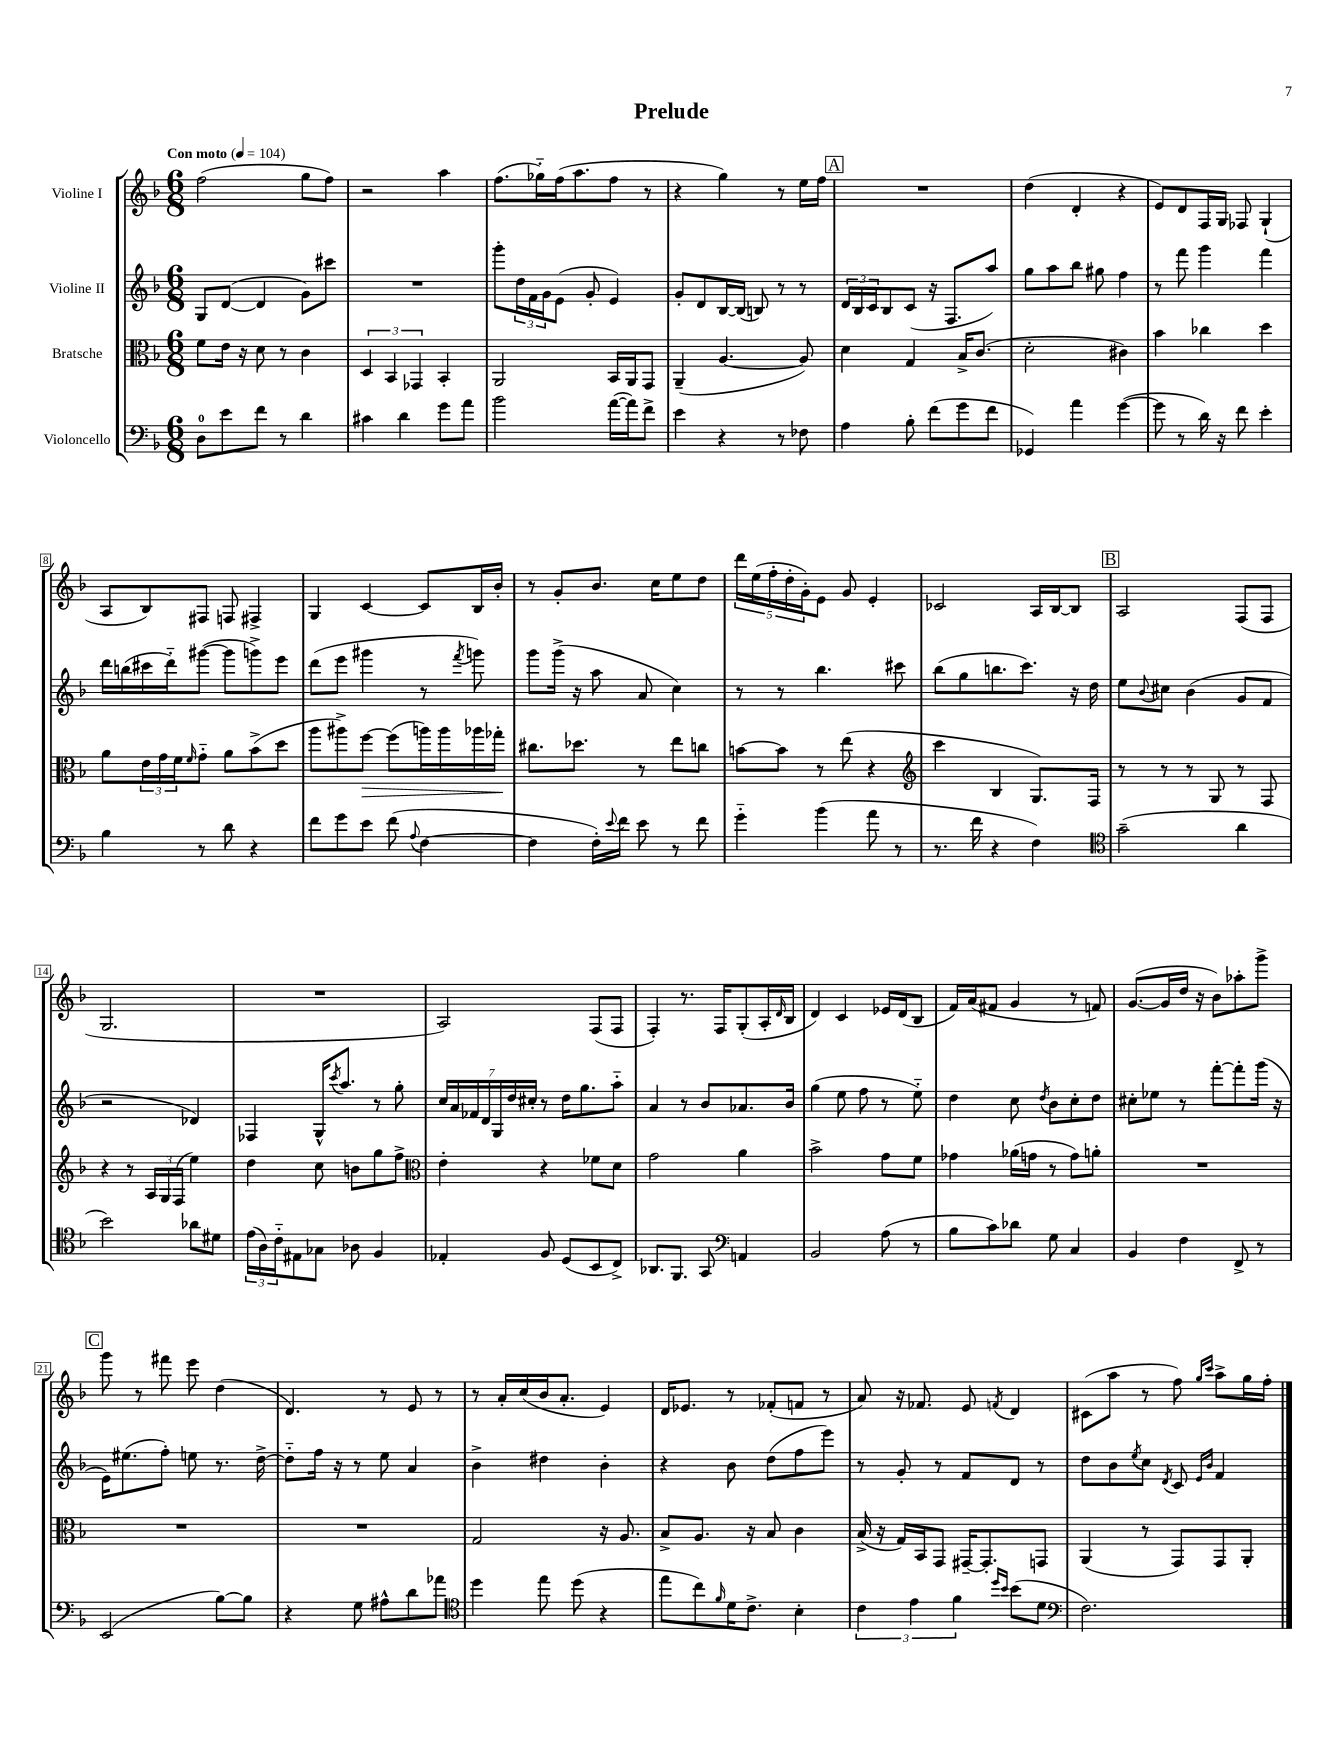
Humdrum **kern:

**kern	**kern	**kern	**kern
*staff4	*staff3	*staff2	*staff1
*clefF4	*clefC3	*clefG2	*clefG2
*k[b-]	*k[b-]	*k[b-]	*k[b-]
*M6/8	*M6/8	*M6/8	*M6/8
*MM104	*MM104	*MM104	*MM104
8D\L	8f\L	8G/L	(2ff\
8e\	16e\Jk	([8d/J	.
.	16r	.	.
8f\J	8d\	4d/]	.
8r	8r	.	.
4d\	4c\	8g\L)	8gg\L
.	.	8ccc#\J	8ff\J)
=	=	=	=
4c#\	6D/	2.r	2r
.	6BB-/	.	.
4d\	.	.	.
.	6GG-/	.	.
8g\L	4BB-'/	.	4aa\
8a\J	.	.	.
=	=	=	=
2b-\	2AA/	8ggg'\L	(8.ff\L
.	.	24dd\L	.
.	.	24f\	.
.	.	.	16gg-'~\L)
.	.	24g\J	.
.	.	(8e\J	(16ff\J
.	.	.	8.aa\
.	.	8g'/	.
([16a\LL	16BB-/LL	4e/)	8ff\J
16a\]J)	16AA/J	.	.
8f^\J	8GG/J	.	8r
=	=	=	=
4e\	(4AA~/	8g'/L	4r
.	.	8d/	.
4r	[4.A/	[16B-/L	4gg\)
.	.	(16B-/]JJ	.
.	.	8B/)	.
8r	.	8r	8r
8F-\	8A/])	8r	16ee\LL
.	.	.	16ff\JJ
=	=	=	=
4A\	4d\	24d/LL	2.r
.	.	24B-/	.
.	.	24c/J	.
.	.	8B-/	.
8B-'\	4G/	(8c/J	.
(8f\L	.	16r	.
.	.	8.F/L	.
8g\	16B-^/LK	.	.
.	(8.c/J	.	.
8f\J	.	8aa/J)	.
=	=	=	=
4GG-/)	2d'\	8gg\L	(4dd\
.	.	8aa\	.
4a\	.	8bb-\J	4d'/
.	.	8gg#\	.
([4g\	4c#\)	4ff\	4r
=	=	=	=
8g\]	4b-\	8r	8e/L)
8r	.	8fff\	8d/
16d\)	4cc-\	4ggg\	16F/L
16r	.	.	16G/JJ
8f\	.	.	8F-/
4e'\	4dd\	4fff\	(4G`/
=	=	=	=
4B-\	8a\L	16ddd\LL	8A/L
.	.	(16bb\	.
.	24e\L	16ccc#\	8B-/)
.	24g\	.	.
.	.	16ddd'~\J)	.
.	24f\J	.	.
.	16qqf/	.	.
8r	8g'~\J	([8ggg#\J	8F#/J
8d\	8a\L	8ggg#\]L	8F/
4r	(8b-^\	8ggg^\)	4F#^/
.	8dd\J	8eee\J	.
=	=	=	=
8f\L	8aa\L	(8ddd\L	4G/
8g\	8aa#^\)	8eee\J	.
8e\J	[8ff\J	4ggg#\	[4c/
(8f\	(8ff\]L	.	.
8qqA/	.	.	.
[4F\	16aa\L)	8r	8c/]L
.	16aa\	.	.
.	.	8qfff/	.
.	16aa-\	8ggg\)	16B-/L
.	16gg-'\JJ	.	16b-'/JJ
=	=	=	=
4F\]	8.cc#\L	8ggg\L	8r
.	.	(16ggg^\Jk	8g'/L
.	8.dd-\J	16r	.
16F'\LL)	.	8aa\	8.b-/J
8qqe/	.	.	.
16f\JJ	.	.	.
8e\	8r	8a/	.
.	.	.	16cc\LK
8r	8ee\L	4cc\)	8ee\
8f\	8cc\J	.	8dd\J
=	=	=	=
4g'~\	[8b\L	8r	20ddd\LL
.	.	.	(20ee\
.	.	.	20ff'\
.	8b\]J	8r	.
.	.	.	20dd'\
.	.	.	20g'\J)
(4b-\	8r	4.bb-\	8e\J
.	(8ee\	.	8g/
8a\	4r	.	4e'/
8r	.	8ccc#\	.
=	=	=	=
*	*clefG2	*	*
8.r	4ccc\	(8bb-\L	2c-/
.	.	8gg\	.
16f\	.	.	.
4r	4B-/	8.bb\	.
.	.	8.ccc\J)	.
4F\)	8.G/L)	.	16A/LL
.	.	.	[16B-/J
.	.	16r	8B-/]J
.	16F/Jk	16dd\	.
=	=	=	=
*clefC4	*	*	*
(2g~\	8r	8ee\L	2A/
.	.	8qqb-/	.
.	8r	8cc#\J	.
.	8r	(4b-\	.
.	8G/	.	.
4a\	8r	8g/L	(8F/L
.	8F/	8f/J	8F/J
=	=	=	=
2b-\)	4r	2r	2.G/
.	8r	.	.
.	24A/LL	.	.
.	24G/	.	.
.	(24F/JJ	.	.
8a-\L	4ee\)	4d-/)	.
8d#\J	.	.	.
=	=	=	=
(24e\LL	4dd\	4F-/	2.r
24A\)	.	.	.
24c'~\J	.	.	.
8E#\	.	.	.
8G-\J	8cc\	16G^^/LK	.
.	.	8qccc/	.
.	.	8.aa/J	.
8A-\	8b\L	.	.
4F/	8gg\	8r	.
.	8ff^\J	8gg'\	.
=	=	=	=
*	*clefC3	*	*
4E-'/	4e'\	28cc/LL	2A/)
.	.	28a/	.
.	.	28f-/	.
.	.	28d/	.
.	.	28G/	.
.	.	28dd/	.
.	.	28cc#'/JJ	.
8F/	4r	8r	.
(8D/L	.	16dd\LK	.
.	.	8.gg\	.
8BB-/	8f-\L	.	(8F/L
8C^/J)	8d\J	8aa'~\J	8F/J
=	=	=	=
8.AA-/L	2g\	4a/	4F'/)
8.FF/J	.	.	.
.	.	8r	8.r
8GG/	.	8b-/L	.
.	.	.	16F/LK
*clefF4	*	*	*
4AA/	4a\	8.a-/	(8G'/
.	.	.	16A'/L
.	.	.	16qqd/
.	.	16b-/Jk	16B-/JJ
=	=	=	=
2BB-/	2b-^\	(4gg\	4d/)
.	.	8ee\	4c/
.	.	8ff\	.
(8A\	8g\L	8r	16e-/LL
.	.	.	(16d/J
8r	8f\J	8ee'~\)	8B-/J
=	=	=	=
8B-\L	4g-\	4dd\	16f/LL)
.	.	.	(16a/J
8c\)	.	.	8f#/J
8d-\J	(16a-\LL	8cc\	4g/
.	16g\JJ	.	.
.	.	8qdd/	.
8G\	8r	8b-\L	.
4C/	8g\L)	8cc'\	8r
.	8a'\J	8dd\J	8f/)
=	=	=	=
4BB-/	2.r	8cc#'\L	([8.g/L
.	.	8ee-\J	.
.	.	.	16g/]L
4F\	.	8r	16dd/JJ
.	.	.	16r
.	.	[8fff'\L	8b-\L)
8FF^/	.	8fff'\]	8aa-'\
8r	.	(16ggg\Jk	8ggg^\J
.	.	16r	.
=	=	=	=
(2EE/	2.r	16e\LK)	8ggg\
.	.	(8.ee#\	.
.	.	.	8r
.	.	8ff'\J)	8fff#\
.	.	8ee\	8eee\
[8B-\L)	.	8.r	(4dd\
8B-\]J	.	.	.
.	.	[16dd^\	.
=	=	=	=
4r	2.r	8dd'~\]L	4.d/)
.	.	16ff\Jk	.
.	.	16r	.
8G\	.	8r	.
8A#^^\L	.	8ee\	8r
8d\	.	4a/	8e/
8a-\J	.	.	8r
=	=	=	=
*clefC4	*	*	*
4dd\	2G/	4b-^\	8r
.	.	.	16a'/LL
.	.	.	(16cc/
8ee\	.	4dd#\	16b-/J
.	.	.	8.a'/J
(8dd\	.	.	.
4r	16r	4b-'\	4e/)
.	8.A/	.	.
=	=	=	=
8ee\L	8B-^/L	4r	16d/LK
.	.	.	8.e-/J
8cc\)	8.A/J	.	.
16qqf/	.	.	.
16d\K	.	8b-\	8r
8.c^\J	16r	.	.
.	8B-/	(8dd\L	(8f-'/L
4B-'\	4c\	8ff\	8f/J
.	.	8eee\J)	8r
=	=	=	=
6c\	(16B-^/	8r	8a/)
.	16r	.	.
.	16G/LL)	8g'/	16r
6e\	.	.	.
.	16BB-/J	.	8.f-/
.	8GG/J	8r	.
6f\	.	.	.
.	[16GG#~/LK	8f/L	8e/
.	8.GG#'/]	.	.
16qqdd/LL	.	.	.
16qqb-/JJ	.	.	8qf/
(8b-\L	.	8d/J	4d/
8d\J	8GG/J	8r	.
=	=	=	=
*clefF4	*	*	*
2.F\)	(4AA/	8dd\L	(8c#\L
.	.	8b-\	8aa\J
.	.	8qee/	.
.	8r	8cc\J	8r
.	.	8qd/	.
.	8GG/L)	8c/	8ff\)
.	.	16qqe/LL	16qqgg/LL
.	.	16qqb-/JJ	16qqccc/JJ
.	8GG/	4f/	8aa^\L
.	8AA'/J	.	16gg\L
.	.	.	16ff'\JJ
==	==	==	==
*-	*-	*-	*-
